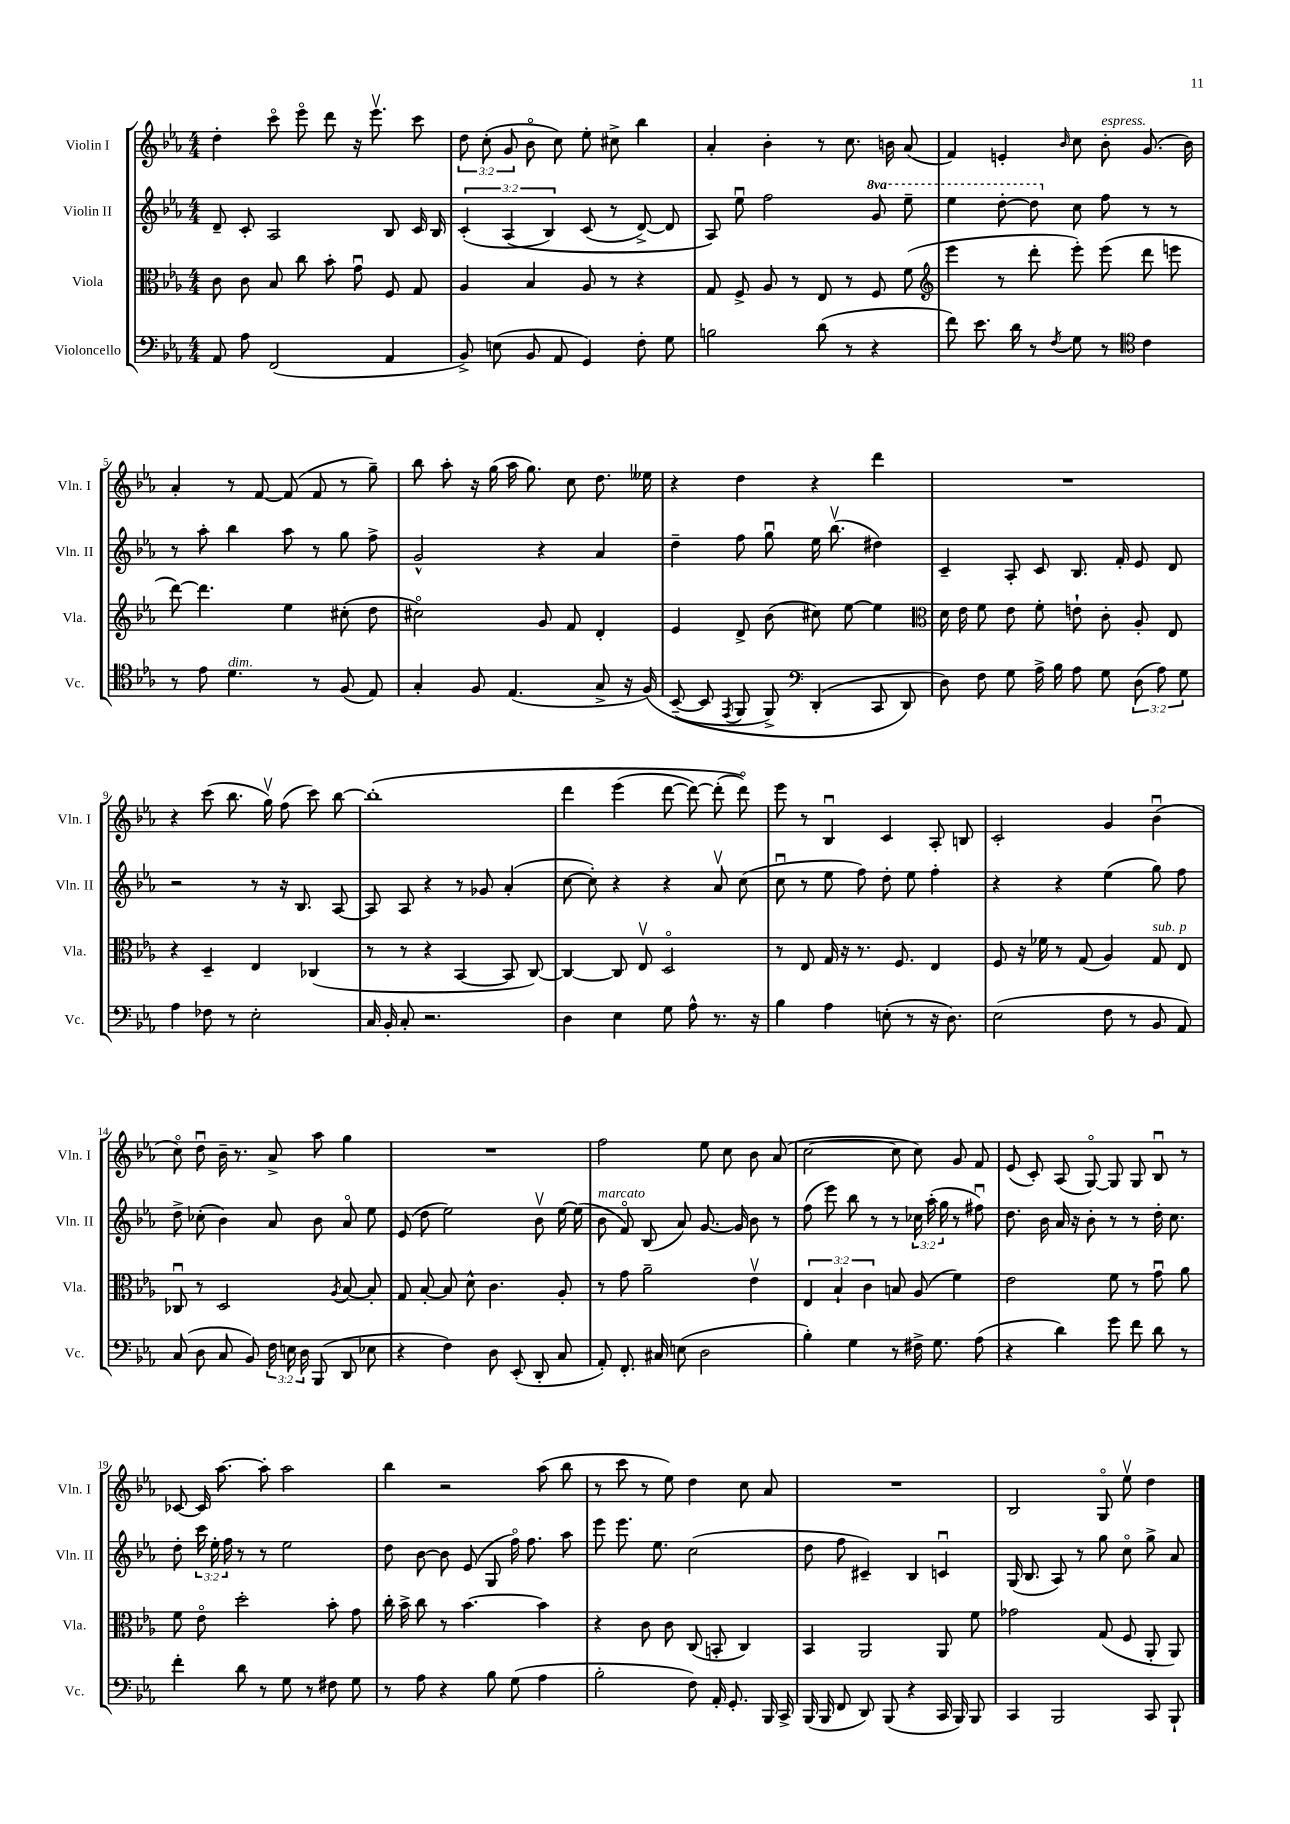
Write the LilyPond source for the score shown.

<<
\new StaffGroup <<
\new Staff = "s0" \with { instrumentName = "Violin I" shortInstrumentName = "Vln. I" } {
    \clef treble \key ees \major \numericTimeSignature \time 4/4 \override Staff.TupletNumber.text = #tuplet-number::calc-fraction-text
    \autoBeamOff d''4-. c'''8\flageolet ees'''8\flageolet d'''8 r16 ees'''8.\upbow c'''8 |
    \tuplet 3/2 { d''8 c''8-.( g'8 } bes'8\flageolet c''8) ees''8-. cis''8-> bes''4 |
    aes'4-. bes'4-. r8 c''8. b'16 aes'8( |
    f'4) e'4-. \grace { bes'16 } c''8 bes'8-.^\markup { \italic "espress." } g'8.( bes'16) |
    aes'4-. r8 f'8~ f'8( f'8 r8 g''8--) |
    bes''8 aes''8-. r16 g''16( aes''16 g''8.) c''8 d''8. eeses''16 |
    r4 d''4 r4 d'''4 |
    R1 |
    r4 c'''8( bes''8. g''16\upbow) f''8( c'''8) bes''8~ |
    bes''1-.\( |
    d'''4 ees'''4( d'''8~ d'''8~) d'''8-.( d'''8\flageolet)\) |
    ees'''8 r8 bes4\downbow c'4 aes8-. b8 |
    c'2-. g'4 bes'4\downbow( |
    c''8\flageolet) d''8\downbow bes'16-- r8. aes'8-> aes''8 g''4 |
    R1 |
    f''2 ees''8 c''8 bes'8 aes'8( |
    c''2~ c''8 c''8) g'8 f'8 |
    ees'8( c'8-.) aes8( g8~\flageolet) g8 g8 bes8\downbow r8 |
    ces'8~ ces'16 aes''8.~ aes''8-. aes''2 |
    bes''4 r2 aes''8( bes''8 |
    r8 c'''8 r8 ees''8) d''4 c''8 aes'8 |
    R1 |
    bes2 g8\flageolet ees''8\upbow d''4 \bar "|." |
}
\new Staff = "s1" \with { instrumentName = "Violin II" shortInstrumentName = "Vln. II" } {
    \clef treble \key ees \major \numericTimeSignature \time 4/4 \override Staff.TupletNumber.text = #tuplet-number::calc-fraction-text \set Staff.ottavationMarkups = #ottavation-simple-ordinals
    \autoBeamOff d'8-- c'8-. aes2 bes8 c'16 bes16 |
    \tuplet 3/2 { c'4-.( aes4\( bes4) } c'8( r8 d'8~->) d'8 |
    aes8\) ees''8\downbow f''2 \ottava #1 g''8 ees'''8-- |
    ees'''4 d'''8~-. d'''8 \ottava #0 c''8 f''8 r8 r8 |
    r8 aes''8-. bes''4 aes''8 r8 g''8 f''8-> |
    g'2-^ r4 aes'4 |
    d''4-- f''8 g''8\downbow ees''16 bes''8.\upbow( dis''4) |
    c'4-- aes8-. c'8 bes8. f'16-. ees'8 d'8 |
    r2 r8 r16 bes8. aes8~ |
    aes8 aes8 r4 r8 ges'8 aes'4-.( |
    c''8~ c''8-.) r4 r4 aes'8\upbow c''8( |
    c''8\downbow r8 ees''8 f''8) d''8-. ees''8 f''4-. |
    r4 r4 ees''4( g''8) f''8 |
    d''8-> ces''8-.( bes'4) aes'8 bes'8 aes'8\flageolet ees''8 |
    ees'8( d''8 ees''2) bes'8\upbow ees''16~ ees''16( |
    bes'8^\markup { \italic "marcato" } f'8\flageolet) bes8( aes'8) g'8.~ g'16 bes'8 r8 |
    f''8( ees'''8) bes''8 r8 r8 \tuplet 3/2 { ces''16 aes''16-.( g''16 } r8 fis''8\downbow) |
    d''8. bes'16 aes'16 r16 bes'8-. r8 r8 d''16-. c''8. |
    d''8-. \tuplet 3/2 { c'''16 ees''16-. f''16 } r8 r8 ees''2 |
    d''8 bes'8~ bes'8 ees'8( g8 f''16\flageolet) f''8. aes''8 |
    ees'''8 ees'''8. ees''8. c''2( |
    d''8 f''8 cis'4--) bes4 c'4\downbow |
    g16( bes8. aes8) r8 g''8 c''8\flageolet g''8-> aes'8 \bar "|." |
}
\new Staff = "s2" \with { instrumentName = "Viola" shortInstrumentName = "Vla." } {
    \clef alto \key ees \major \numericTimeSignature \time 4/4 \override Staff.TupletNumber.text = #tuplet-number::calc-fraction-text
    \autoBeamOff c'8 c'8 bes8 c''8 bes'8-. g'8\downbow f8 g8 |
    aes4 bes4 aes8 r8 r4 |
    g8 f8-> aes8 r8 ees8 r8 f8 f'8( |
    \clef treble ees'''4 r8 d'''8-. ees'''8-.) ees'''8( d'''8 e'''8 |
    d'''8~) d'''4. ees''4 cis''8-.( d''8 |
    cis''2\flageolet) g'8 f'8 d'4-. |
    ees'4 d'8-> bes'8( cis''8) ees''8~ ees''4 |
    \clef alto d'16 ees'16 f'8 ees'8 f'8-. e'8-! c'8-. aes8-. ees8 |
    r4 d4-- ees4 ces4( |
    r8 r8 r4 bes,4~ bes,8 c8~) |
    c4~ c8 ees8\upbow d2\flageolet |
    r8 ees8 g16 r16 r8. f8. ees4 |
    f8 r16 fes'16 r8 g8( aes4) g8^\markup { \italic "sub. p" } ees8 |
    ces8\downbow r8 d2 \acciaccatura { aes8 } bes8~ bes8-. |
    g8 bes8~-. bes8 d'8-^ c'4. aes8-. |
    r8 g'8 aes'2-- ees'4\upbow |
    \tuplet 3/2 { ees4 bes4-! c'4 } b8 aes8( f'4) |
    ees'2 f'8 r8 g'8\downbow aes'8 |
    f'8 ees'8\flageolet d''2-. bes'8-. g'8 |
    c''16-. bes'16-> c''8 r8 bes'4.~ bes'4 |
    r4 c'8 c'8 c8( b,8-. c4) |
    bes,4 aes,2 aes,8 f'8 |
    ges'2 g8( f8 aes,8-. aes,8) \bar "|." |
}
\new Staff = "s3" \with { instrumentName = "Violoncello" shortInstrumentName = "Vc." } {
    \clef bass \key ees \major \numericTimeSignature \time 4/4 \override Staff.TupletNumber.text = #tuplet-number::calc-fraction-text
    \autoBeamOff aes,8 aes8 f,2( aes,4 |
    bes,8->) e8( bes,8 aes,8 g,4) f8-. g8 |
    b2 d'8( r8 r4 |
    f'8) ees'8. d'16 r8 \acciaccatura { f8 } g8 r8 \clef tenor c'4 |
    r8 ees'8 d'4.^\markup { \italic "dim." } r8 f8( ees8) |
    g4-. f8 ees4.( g8-> r16 f16)\( |
    bes,8~--( bes,8 \acciaccatura { ees,8 } f,8 f,8->) \clef bass d,4-.( c,8 d,8\) |
    d8) f8 g8 aes16-> bes16 aes8 g8 \tuplet 3/2 { d8( aes8) g8 } |
    aes4 fes8 r8 ees2-. |
    c16 bes,16-. c8-. r2. |
    d4 ees4 g8 aes8-^ r8. r16 |
    bes4 aes4 e8-.( r8 r16 d8.) |
    ees2( f8 r8 bes,8 aes,8) |
    c8( d8 c8 bes,8) \tuplet 3/2 { f16 e16 d16 } bes,,8( d,8 ees8 |
    r4 f4) d8 ees,8-.( d,8-. c8 |
    aes,8-.) f,8.-. cis16 e8( d2 |
    bes4-.) g4 r8 fis16-> g8. aes8( |
    r4 d'4) g'8 f'8 d'8 r8 |
    f'4-. d'8 r8 g8 r8 fis8 g8 |
    r8 aes8 r4 bes8 g8( aes4 |
    bes2-. f8) aes,16-. g,8.-. bes,,16 c,16-> |
    bes,,16( bes,,16 f,8 d,8) bes,,8( r4 c,16 bes,,16) bes,,8 |
    c,4 bes,,2 c,8 bes,,8-! \bar "|." |
}
>>
>>
